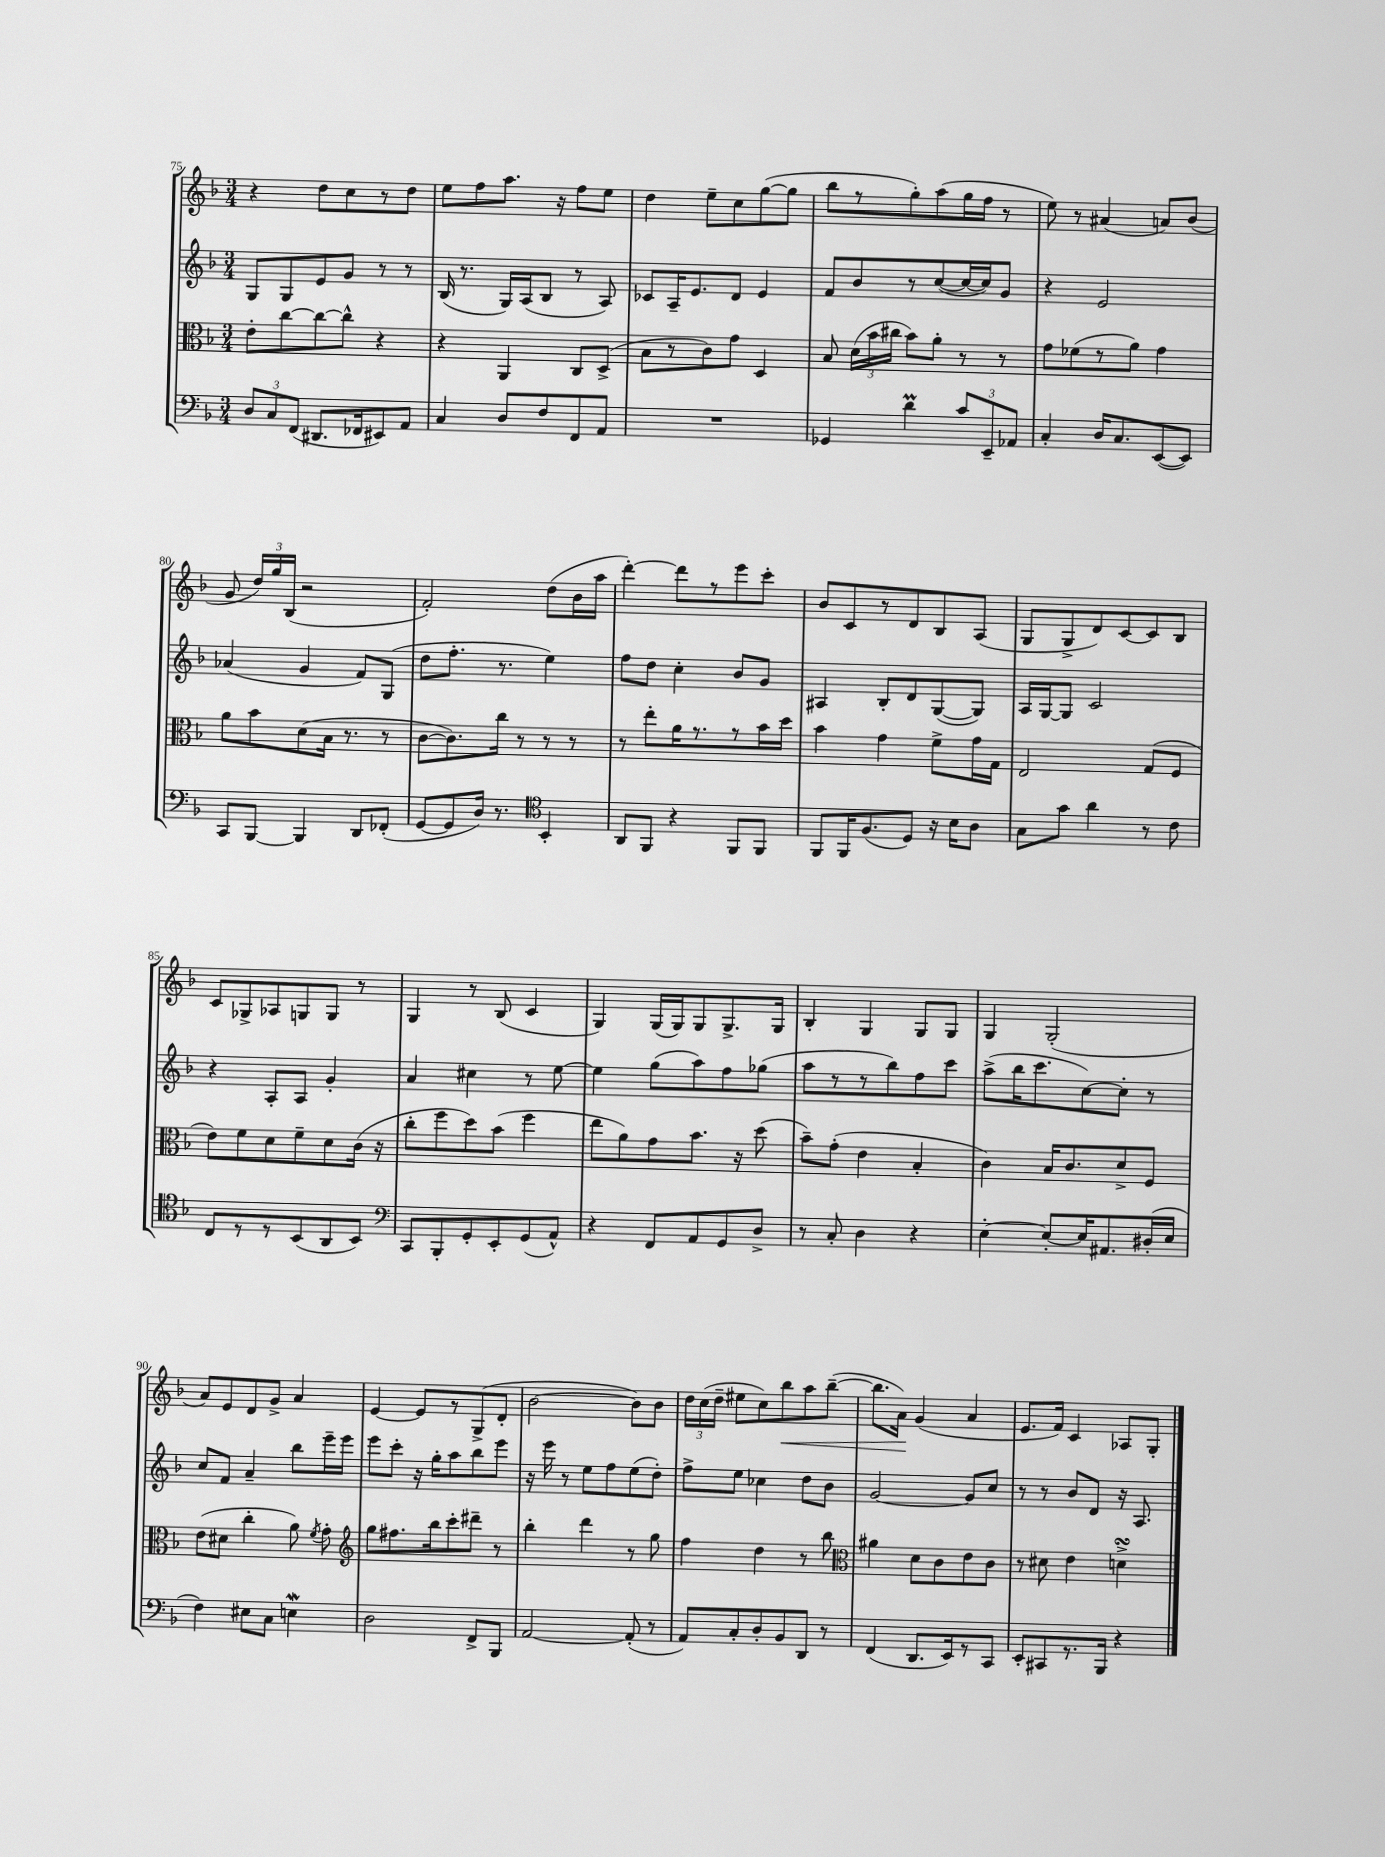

**kern	**kern	**kern	**kern	**dynam
*part4	*part3	*part2	*part1	*part1
*staff4	*staff3	*staff2	*staff1	*staff1
*clefF4	*clefC3	*clefG2	*clefG2	*
*k[b-]	*k[b-]	*k[b-]	*k[b-]	*
*M3/4	*M3/4	*M3/4	*M3/4	*
=75	=75	=75	=75	=75
12D/L	8e'\L	8G/L	4r	.
12C/	.	.	.	.
.	[8cc\	8G/	.	.
(12FF/J	.	.	.	.
8.DD#X/L	8cc\_	8e/	8dd\L	.
.	8cc^^\J]	8g/J	8cc\	.
16FF-X/k	.	.	.	.
8EE#X/)	4r	8r	8r	.
8AA/J	.	8r	8dd\J	.
=76	=76	=76	=76	=76
4C/	4r	(16B-/	8ee\L	.
.	.	8.r	.	.
.	.	.	8ff\	.
8D/L	4AA/	16G/LL)	8.aa\J	.
.	.	(16A/J	.	.
8F/	.	8B-/J	.	.
.	.	.	16r	.
8FF/	8C/L	8r	8ff\L	.
8AA/J	(8D^/J	8A/)	8ee\J	.
=77	=77	=77	=77	=77
2.r	8B-\L	8c-X/L	4dd\	.
.	8r	16A~/K	.	.
.	.	8.e/	.	.
.	8c\)	.	8ee~\L	.
.	8g\J	8d/J	8cc\	.
.	4D/	4e/	([8gg\	.
.	.	.	8gg\J]	.
=78	=78	=78	=78	=78
4GG-X/	8B-/	8f/L	8bb-\L	.
.	(24d\LL	8b-/	8r	.
.	24b-\	.	.	.
.	24cc#X\JJ	.	.	.
4dM\	8b-\L)	8r	8gg'\)	.
.	8a'\J	([8cc/	(8aa\	.
12c/L	8r	16cc/L_	16gg\L	.
.	.	16cc/J])	16ff\JJ	.
12EE~/	.	.	.	.
.	8r	8g/J	8r	.
12AA-X/J	.	.	.	.
=79	=79	=79	=79	=79
4C'/	8g\L	4r	8ee\)	.
.	(8f-X\	.	8r	.
16D/KL	8r	2e/	(4a#X/	.
8.C/	.	.	.	.
.	8a\J)	.	.	.
([8EE/	4g\	.	8an/L)	.
8EE/J])	.	.	(8b-/J	.
!!LO:LB:g=z
=80	=80	=80	=80	=80
8CC/L	8a\L	(4a-X/	8g/	.
[8BBB-/J	8b-\	.	24dd/LL)	.
.	.	.	24gg/	.
.	.	.	(24B-/JJ	.
4BBB-/]	(8d\	4g/	2r	.
.	16B-\Jk	.	.	.
.	8.r	.	.	.
8DD/L	.	8f/L)	.	.
(8FF-X'/J	8r	(8G/J	.	.
=81	=81	=81	=81	=81
[8GG/L	[8c\L	8dd\L	2f'/)	.
8GG/]	8.c\])	8.ff'\J	.	.
16D/Jk)	.	.	.	.
8.r	16cc\Jk	8.r	.	.
.	8r	.	.	.
*clefC4	*	*	*	*
4BB-'/	8r	4ee\)	(8dd\L	.
.	8r	.	16b-\L	.
.	.	.	16aa\JJ	.
=82	=82	=82	=82	=82
8AA/L	8r	8ff\L	[4ddd'\)	.
8FF/J	8ee'\L	8dd\J	.	.
4r	16a\K	4cc'\	8ddd\L]	.
.	8.r	.	.	.
.	.	.	8r	.
8FF/L	8r	8b-/L	8eee\	.
8FF/J	16b-\L	8g/J	8ccc'\J	.
.	16dd\JJ	.	.	.
=83	=83	=83	=83	=83
8FF/L	4b-\	4A#X/	8b-/L	.
16FF/K	.	.	8c/	.
(8.F/	.	.	.	.
.	4g\	8B-'/L	8r	.
8D/J)	.	8d/	8d/	.
16r	8f^\L	([8G/	8B-/	.
16B-\KL	.	.	.	.
8A\J	16g\L	8G/J])	(8A/J	.
.	16G\JJ	.	.	.
=84	=84	=84	=84	=84
8G\L	2E/	16A/LL	8G/L	.
.	.	[16G/J	.	.
8g\J	.	8G/J]	8G^/	.
4a\	.	2c/	8d/)	.
.	.	.	[8c/	.
8r	(8G/L	.	8c/]	.
8c\	8F/J	.	8B-/J	.
!!LO:LB:g=z
=85	=85	=85	=85	=85
8C/L	8e\L)	4r	8c/L	.
8r	8f\	.	8G-X^/	.
8r	8d\	8A'/L	8A-X/	.
(8BB-/	8f~\	8A/J	8Gn/	.
8AA/	8d\	4g'/	8G/J	.
8BB-/J)	(16c\Jk	.	8r	.
.	16r	.	.	.
=86	=86	=86	=86	=86
*clefF4	*	*	*	*
8CC/L	8cc'\L	4a/	4G/	.
8BBB-'/	8ff\	.	.	.
8GG'/	8dd\)	4cc#X\	8r	.
8EE'/	(8b-\J	.	(8B-/	.
(8GG/	4ff\	8r	4c/	.
8AA^^/J)	.	[8ee\	.	.
=87	=87	=87	=87	=87
4r	8ee\L	4ee\]	4G/)	.
.	8a\)	.	.	.
8FF/L	8g\	(8gg\L	(16G/LL	.
.	.	.	16G/J)	.
8AA/	8.b-\J	8aa\)	8G/	.
8GG/	.	8ff\	8.G^/	.
.	16r	.	.	.
8D^/J	(8dd\	(8gg-X\J	.	.
.	.	.	16G/Jk	.
=88	=88	=88	=88	=88
8r	8b-~\L)	8aa\L	4B-'/	.
8C'/	(8g'\J	8r	.	.
4D\	4e\	8r	4G/	.
.	.	8bb-\)	.	.
4r	4B-'/	8ff\	8G/L	.
.	.	8ccc\J	8G/J	.
=89	=89	=89	=89	=89
[4E'\	4c\)	(8aa^\L	4G/	.
.	.	16bb-\K	.	.
.	.	8.ccc\	.	.
8E'/L_	16B-/KL	.	(2G'/	.
.	8.c/	.	.	.
16E/K]	.	[8cc\)	.	.
8.AA#X/	.	.	.	.
.	8d^/	8cc'\J]	.	.
(16D#X'/L	8F/J	8r	.	.
16E/JJ	.	.	.	.
!!LO:LB:g=z
=90	=90	=90	=90	=90
4F\)	(8e\L	8cc/L	8a/L)	.
.	8d#X\J	8f/J	8e/	.
8E#X\L	4cc'\	4a~/	8d/	.
8C\J	.	.	8g^/J	.
4EnW\	8a\)	8bb-\L	4a/	.
.	8qf/	.	.	.
.	8g'\	16eee~\L	.	.
.	.	16eee\JJ	.	.
=91	=91	=91	=91	=91
*	*clefG2	*	*	*
2D\	8gg\L	8eee\L	[4e/	.
.	8.ff#X\	8ccc'\J	.	.
.	.	16r	8e/L]	.
.	16bb-\k	16gg'\KL	.	.
.	8ccc'\	8aa\	8r	.
8FF^/L	8ddd#X~\J	8bb-\	(8G^/	.
8BBB-/J	8r	8eee\J	8d'/J	.
=92	=92	=92	=92	=92
[2AA/	4bb-'\	16r	[2b-\	.
.	.	16eee\	.	.
.	.	8r	.	.
.	4ddd\	8ee\L	.	.
.	.	8ff\	.	.
(8AA'/]	8r	(8ee\	8b-\L])	.
8r	8gg\	8dd'\J)	8b-\J	.
=93	=93	=93	=93	=93
8AA/L)	4ff\	8ff^\L	24dd\LL	.
.	.	.	(24cc\	.
.	.	.	24dd~\JJ	.
8C'/	.	8ee\J	8ee#X\L	.
8D'/	4dd\	4cc-X\	8cc\)	.
!	!	!	!	!LO:HP:b
8BB-/	.	.	8bb-\	<
8DD/J	8r	8dd\L	8aa\	.
8r	8bb-\	8b-\J	([8bb-~\J	.
=94	=94	=94	=94	=94
*	*clefC3	*	*	*
(4FF/	4a#X\	[2g/	8.bb-\L]	.
.	.	.	16a\Jk)	.
8.DD/L	8d\L	.	(4g/	[
.	8c\	.	.	.
16EE/k)	.	.	.	.
8r	8e\	8g/L]	4a/	.
8CC/J	8c\J	8cc/J	.	.
=95	=95	=95	=95	=95
8EE'/L	8r	8r	8.e/L	.
8CC#X/	8d#X\	8r	.	.
.	.	.	16f/Jk)	.
8.r	4e\	8b-/L	4c/	.
.	.	8d/J	.	.
16BBB-/Jk	.	.	.	.
4r	4dnsSSS^\	16r	8A-X/L	.
.	.	8.A/	.	.
.	.	.	8G'/J	.
==	==	==	==	==
*-	*-	*-	*-	*-
